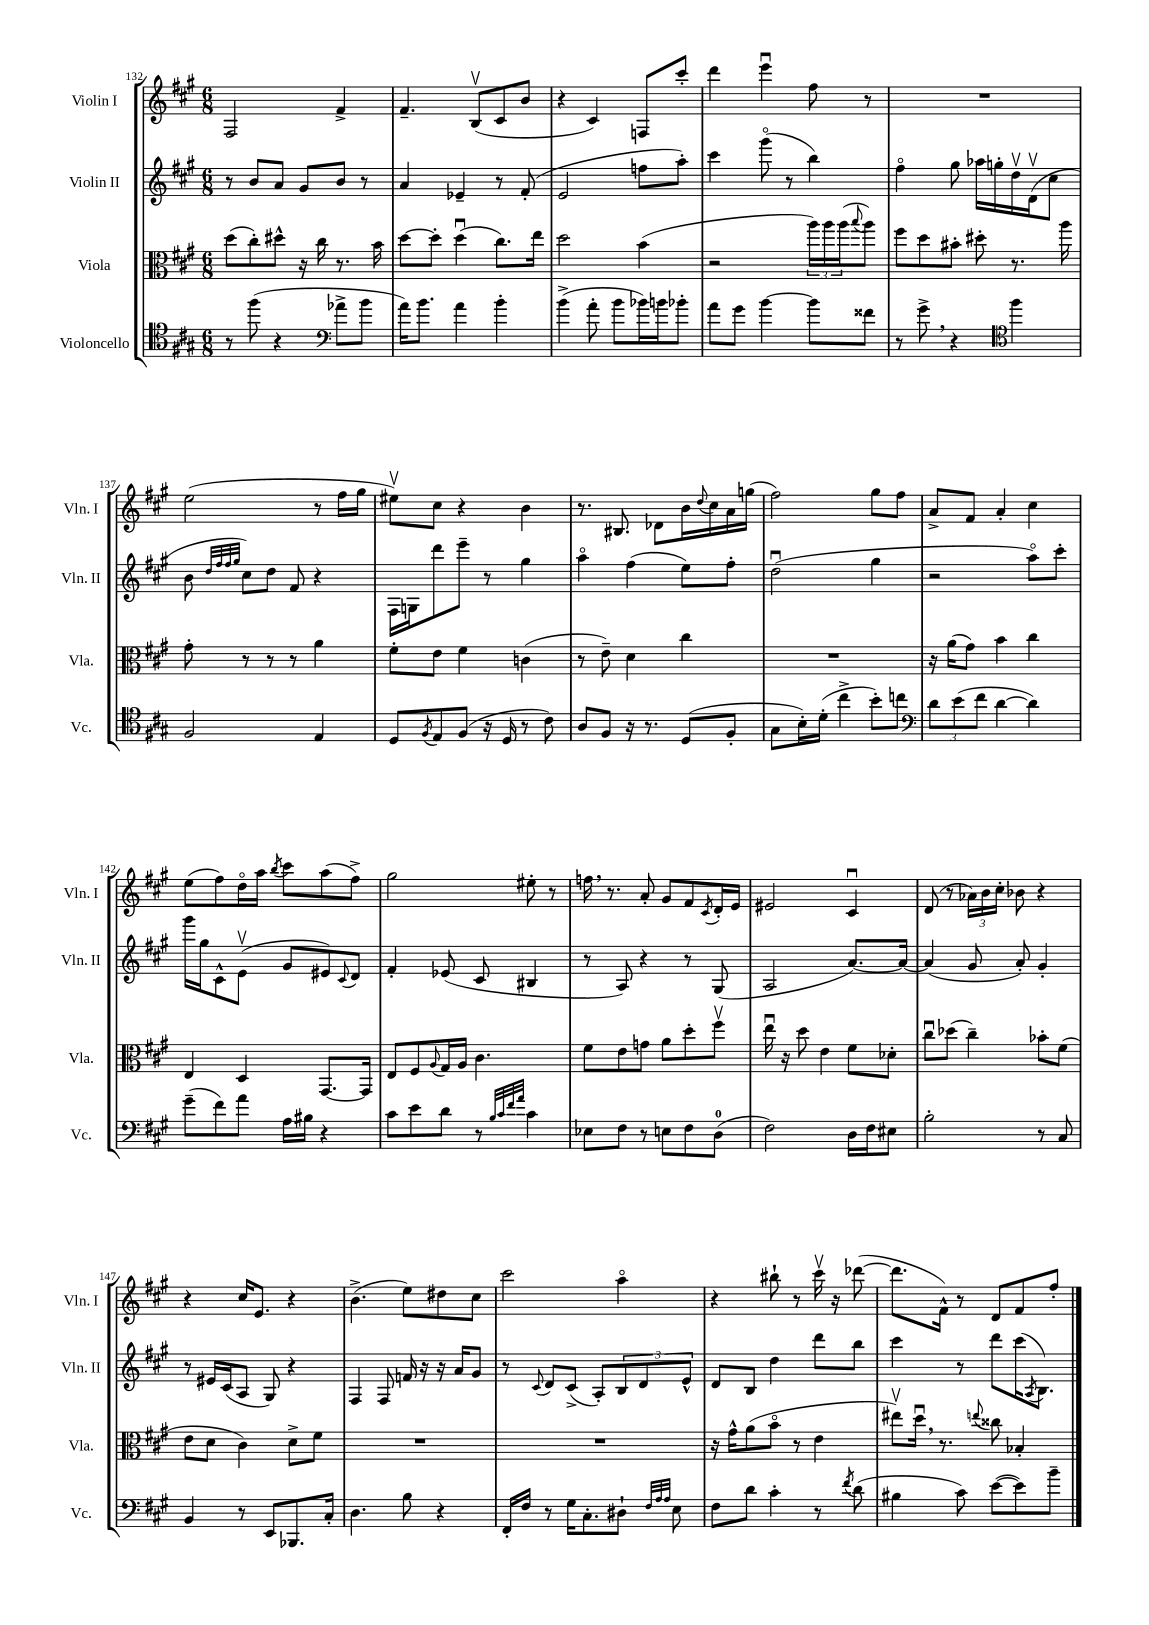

**kern	**kern	**kern	**kern
*part4	*part3	*part2	*part1
*staff4	*staff3	*staff2	*staff1
*I"Violoncello	*I"Viola	*I"Violin II	*I"Violin I
*I'Vc.	*I'Vla.	*I'Vln. II	*I'Vln. I
*clefC4	*clefC3	*clefG2	*clefG2
*k[f#c#g#]	*k[f#c#g#]	*k[f#c#g#]	*k[f#c#g#]
*M6/8	*M6/8	*M6/8	*M6/8
=132	=132	=132	=132
8r	(8dd\L	8r	2F#/
(8ff#\	8cc#'\)	8b/L	.
4r	8dd#X^^\J	8a/J	.
.	16r	8g#/L	.
.	16cc#\	.	.
*clefF4	*	*	*
8a-X^\L	8.r	8b/J	4f#^/
8b\J	.	8r	.
.	16b\	.	.
=133	=133	=133	=133
16a\KL)	[8dd\L	4a/	4.f#~/
8.b\J	.	.	.
.	8dd'\J]	.	.
4a\	(4ddu\	4e-X~/	.
.	.	.	(8Bv/L
4b'\	8.cc#\L)	8r	8c#/
.	.	(8f#'/	8b/J
.	16ee\Jk	.	.
=134	=134	=134	=134
(4b^\	2dd\	2e/	4r
8a'\	.	.	4c#/)
8b\L	.	.	.
16b-X\L)	(4b\	8ffn\L	8Fn/L
16bn\J	.	.	.
8b-X'\J	.	8aa'\J)	8ccc#'/J
=135	=135	=135	=135
8a\L	2r	4ccc#\	4ddd\
8g#\J	.	.	.
[4b\	.	(8ggg#\	4eeeu\
.	.	8r	.
8b\L]	24aa\LL)	4bb\)	8ff#\
.	24aa\	.	.
.	(24aa\J	.	.
.	8qqbb/	.	.
8f##X\J	8aa\J)	.	8r
=136	=136	=136	=136
8r	8ff#\L	4ff#\	2.r
8g#^,\	8dd\	.	.
4r	8b#X'\J	8gg#\	.
.	8dd#X'\	16aa-X\LL	.
.	.	16ggn'\	.
*clefC4	*	*	*
4ff#\	8.r	16ddv\	.
.	.	(16dv\J	.
.	.	8cc#\J	.
.	16aa\	.	.
!!LO:LB:g=z
=137	=137	=137	=137
2F#/	8g#'\	8b\	(2ee\
.	.	32qqdd/LLL	.
.	.	32qqff#/	.
.	.	32qqff#/	.
.	.	32qqgg#/JJJ	.
.	8r	8cc#\L)	.
.	8r	8dd\J	.
.	8r	8f#/	.
4E/	4a\	4r	8r
.	.	.	16ff#\LL
.	.	.	16gg#\JJ
=138	=138	=138	=138
8D/L	8f#'\L	16F#\LL	8ee#Xv\L)
.	.	16Gn\J	.
8qF#/	.	.	.
8E/	8e\J	8ddd\	8cc#\J
(8F#/J	4f#\	8eee~\J	4r
16r	.	8r	.
16D/	.	.	.
8r	(4cn\	4gg#\	4b\
8c#\)	.	.	.
=139	=139	=139	=139
8A/L	8r	4aa\	8.r
8F#/J	8e~\)	.	.
.	.	.	8.B#X/
16r	4d\	(4ff#\	.
8.r	.	.	.
.	.	.	8d-X\L
(8D/L	4cc#\	8ee\L)	16b\L
.	.	.	8qqdd/
.	.	.	16cc#\
8F#'/J	.	8ff#'\J	16a\
.	.	.	(16ggn\JJ
=140	=140	=140	=140
8G#\L	2.r	(2ddu\	2ff#\)
16B'\L)	.	.	.
(16d'\JJ	.	.	.
4cc#^\	.	.	.
8b'\L)	.	4gg#\	8gg#\L
8ccn\J	.	.	8ff#\J
=141	=141	=141	=141
*clefF4	*	*	*
12d\L	16r	2r	8a^/L
.	(16a\KL	.	.
(12e\	.	.	.
.	8g#\J)	.	8f#/J
12f#\J	.	.	.
[4d\	4b\	.	4a'/
4d\])	4cc#\	8aa\L)	4cc#\
.	.	8ccc#'\J	.
!!LO:LB:g=z
=142	=142	=142	=142
(8g#~\L	4E/	16ggg#\LL	(8ee\L
.	.	16gg#\J	.
8f#\)	.	8c#^^\	8ff#\)
8a\J	4D/	(8ev\J	16dd\L
.	.	.	16aa\JJ
.	.	.	8qbb/
16A\LL	.	8g#/L	8ccc#\L
16B#X\JJ	.	.	.
4r	[8.GG#/L	8e#X/)	(8aa\
.	.	8qqc#/	.
.	.	8d/J	8ff#^\J)
.	16GG#/Jk]	.	.
=143	=143	=143	=143
8c#\L	8E/L	4f#'/	2gg#\
8e\	8F#/	.	.
.	8qqA/	.	.
8d\J	16G#/L	(8e-X/	.
.	16A/JJ	.	.
8r	4.c#\	8c#/	.
32qqB/LLL	.	.	.
32qqc#/	.	.	.
32qqf#/	.	.	.
32qqa/JJJ	.	.	.
4c#\	.	4B#X/	8ee#X'\
.	.	.	8r
=144	=144	=144	=144
8E-X\L	8f#\L	8r	16ffn,\
.	.	.	8.r
8F#\J	8e\	8A/)	.
8r	8gn\J	4r	8a'/
8En\L	8a\L	.	8g#/L
8F#\	8dd'\	8r	8f#/
.	.	.	8qc#/
(8D\J	8ff#v\J	(8G#/	16d'/L
.	.	.	16e/JJ
=145	=145	=145	=145
2F#\)	16eeu\	2A/	2e#X/
.	16r	.	.
.	8dd\	.	.
.	4e\	.	.
16D\LL	8f#\L	[8.a/L)	4c#u/
16F#\J	.	.	.
8E#X\J	8d-X'\J	.	.
.	.	16a/Jk_	.
=146	=146	=146	=146
2B'\	8cc#u\L	(4a/]	(8d/
.	(8dd-X\J	.	8r
.	4cc#~\)	8g#/	24a-X\LL)
.	.	.	24b\
.	.	.	24cc#'\JJ
.	.	8a'/)	8b-X\
8r	8b-X'\L	4g#'/	4r
8C#/	(8f#\J	.	.
!!LO:LB:g=z
=147	=147	=147	=147
4BB/	8e\L	8r	4r
.	8d\J	16e#X/LL	.
.	.	(16c#/J	.
8r	4c#\)	8A/J	16cc#/KL
.	.	.	8.e/J
8EE/L	.	8G#/)	.
8.BBB-X/	8d^\L	4r	4r
.	8f#\J	.	.
16C#'/Jk	.	.	.
=148	=148	=148	=148
4.D\	2.r	4F#/	(4.b^\
.	.	8F#/	.
8B\	.	16fn/	8ee\L)
.	.	16r	.
4r	.	16r	8dd#X\
.	.	16a/KL	.
.	.	8g#/J	8cc#\J
=149	=149	=149	=149
16FF#'/LL	2.r	8r	2ccc#\
16F#/JJ	.	.	.
.	.	8qqc#/	.
8r	.	8d/L	.
16G#\KL	.	(8c#^/J	.
8.C#'\	.	.	.
.	.	8A'/L)	.
8D#X`\J	.	12B/	4aa\
.	.	12d/	.
32qqF#/LLL	.	.	.
32qqA/	.	.	.
32qqA/JJJ	.	.	.
8E\	.	.	.
.	.	12e^^/J	.
=150	=150	=150	=150
8F#\L	16r	8d/L	4r
.	16g#^^\KL	.	.
8d\J	(8a\	8B/J	.
4c#'\	8b\J	4dd\	8bb#X`\
.	8r	.	8r
8r	4e\	8ddd\L	16ccc#v\
.	.	.	16r
8qf#/	.	.	.
(8d\	.	8bb\J	([8ddd-X\
=151	=151	=151	=151
4B#X\	8ee#Xv\L)	4ccc#\	8.ddd-\L]
.	16ddu,\Jk	.	.
.	8.r	.	16f#^^\Jk)
8c#\)	.	8r	8r
.	8qqeen/	.	.
([8e\L	8cc##X\	8ddd\L	8d/L
8e\])	4B-X'/	(16ccc#\K	8f#/
.	.	8qA/	.
.	.	8.B\J)	.
8b~\J	.	.	8ff#'/J
==	==	==	==
*-	*-	*-	*-
